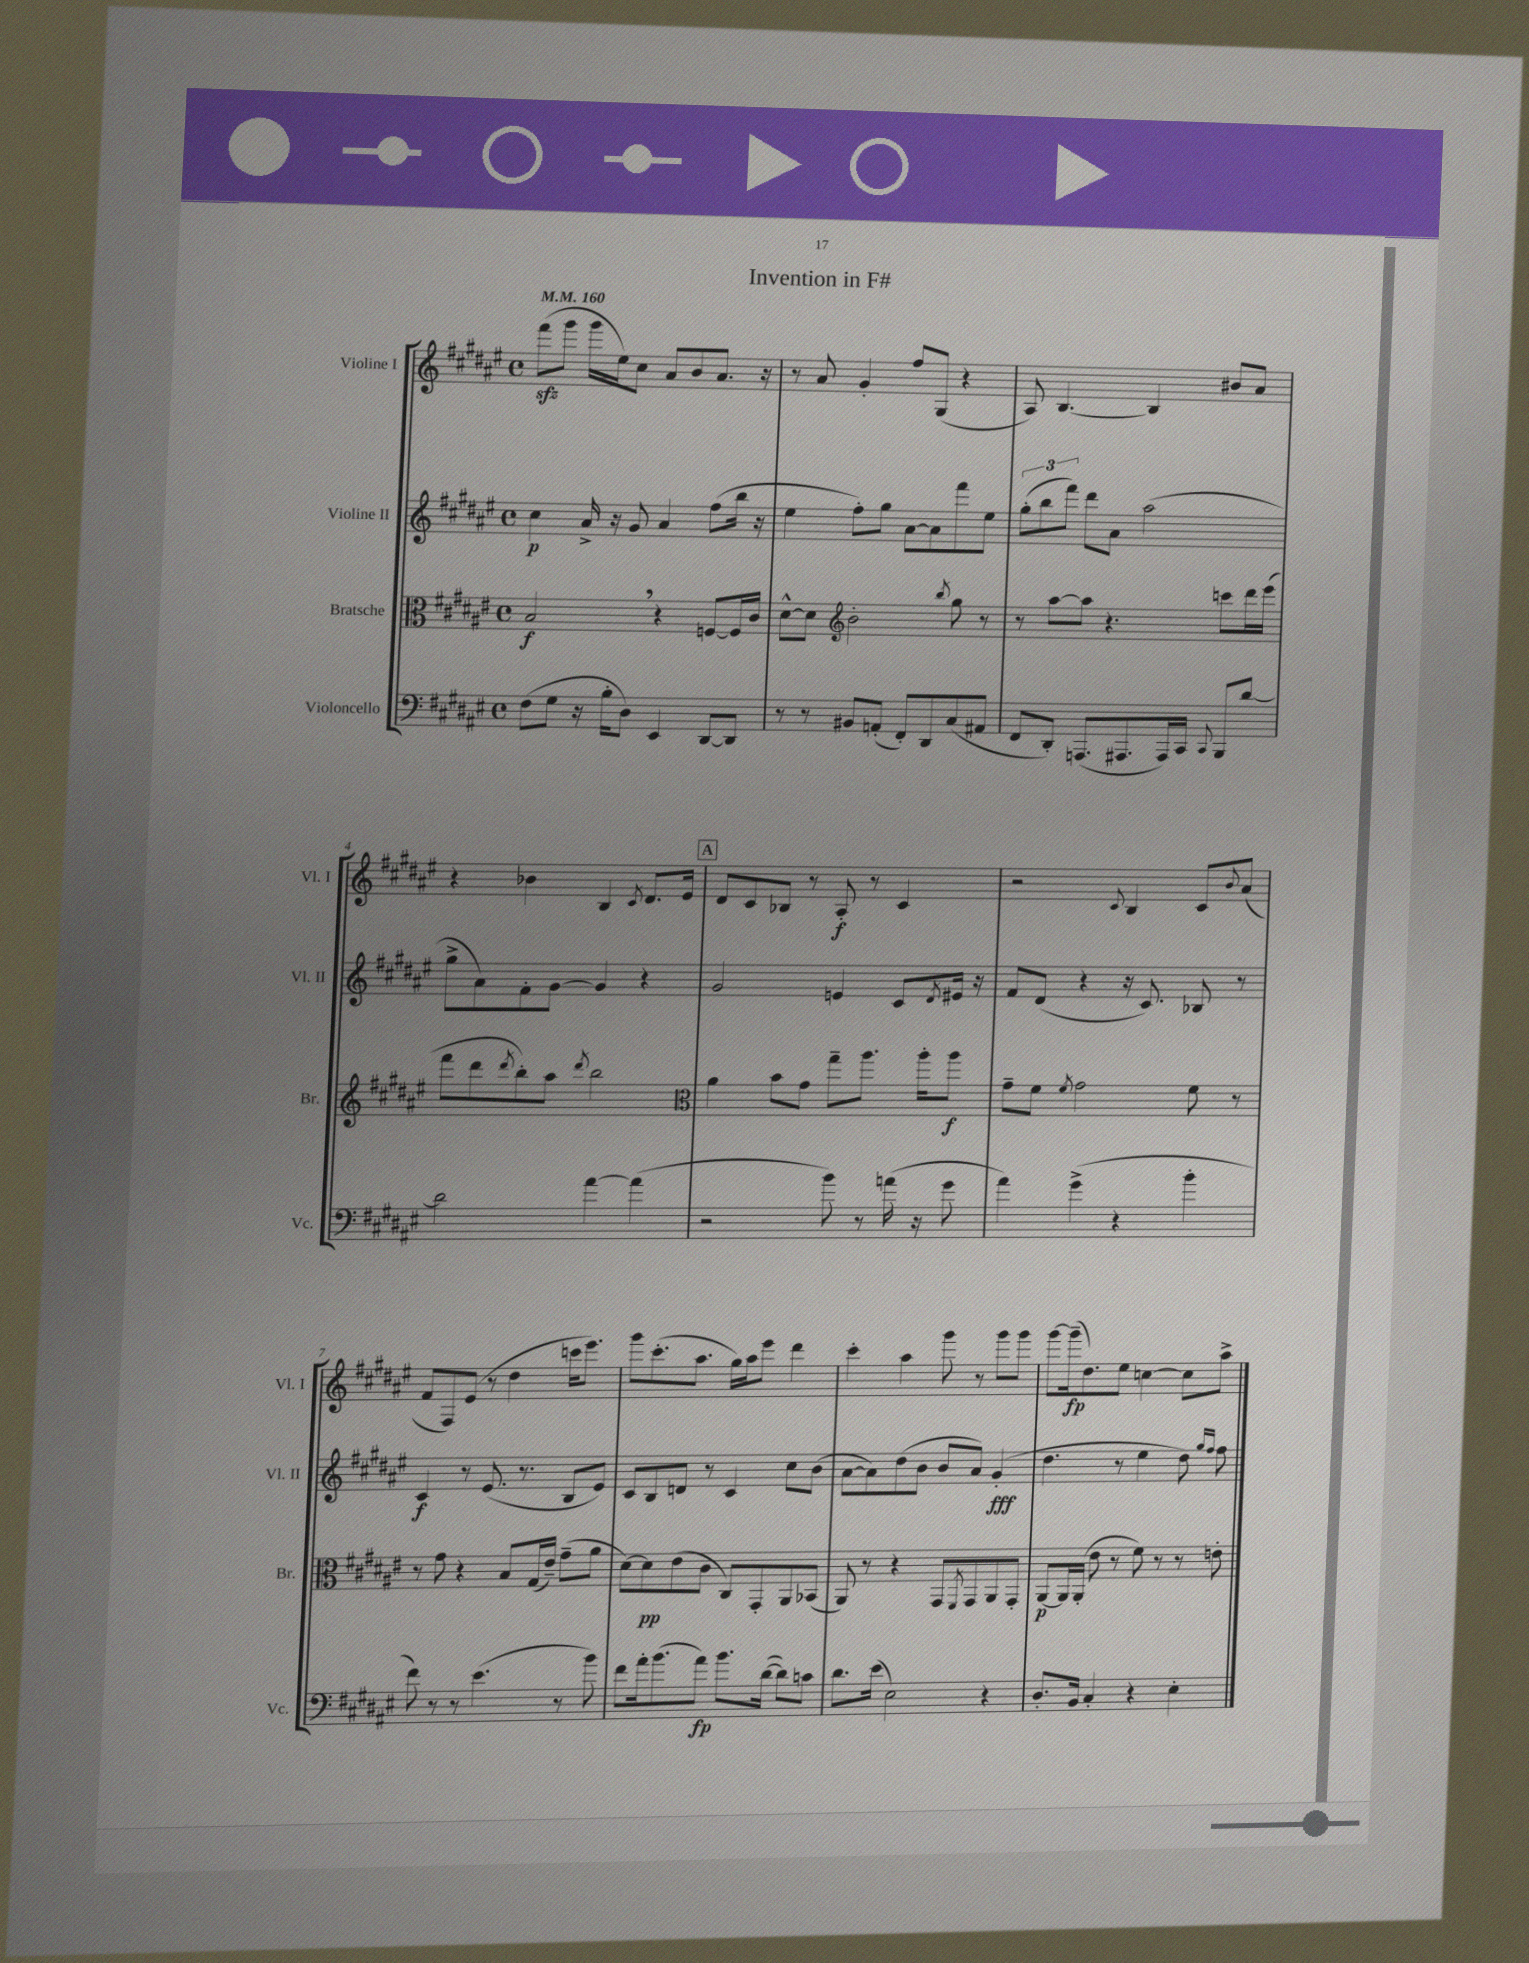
\header { title = "Invention in F#" }
<<
\new StaffGroup <<
\new Staff = "s0" \with { instrumentName = "Violine I" shortInstrumentName = "Vl. I" } {
    \clef treble \key fis \major \defaultTimeSignature \time 4/4 \tempo 4 = 160
    fis'''8\sfz( gis'''8 gis'''16 eis''16) cis''8 ais'8 b'8 ais'8. r16 |
    r8 ais'8 gis'4-. fis''8 gis8( r4 |
    ais8) b4.~ b4 bis'8 ais'8 |
    r4 bes'4 b4 \acciaccatura { cis'8 } dis'8. eis'16 |
    \mark \markup { \box "A" } dis'8 cis'8 bes8 r8 ais8-.\f r8 cis'4 |
    r2 \appoggiatura { cis'8 } b4 cis'8 \appoggiatura { b'8 } ais'8( |
    fis'8 fis8) eis'8( r8 dis''4 c'''16 eis'''8.) |
    gis'''8 cis'''8.-.( ais''8. gis''16) ais''16 eis'''8 dis'''4 |
    cis'''4-. ais''4 gis'''8 r8 gis'''8 gis'''8 |
    gis'''8~ gis'''16--\fp( dis''8.) eis''8 c''4~ c''8 ais''8-> \bar "|." |
}
\new Staff = "s1" \with { instrumentName = "Violine II" shortInstrumentName = "Vl. II" } {
    \clef treble \key fis \major \defaultTimeSignature \time 4/4
    cis''4\p ais'16-> r16 gis'8 ais'4 fis''8( b''16 r16 |
    eis''4 fis''8-.) gis''8 ais'8~ ais'8 fis'''8 eis''8 |
    \tuplet 3/2 { gis''8-.( b''8 fis'''8) } dis'''8 ais'8 ais''2( |
    gis''8-> ais'8) fis'8-. gis'8~ gis'4 r4 |
    \mark \markup { \box "A" } gis'2 e'4 cis'8 \acciaccatura { dis'8 } eis'16 r16 |
    fis'8 dis'8( r4 r16 cis'8.) bes8 r8 |
    cis'4\f r8 eis'8.( r8. b8 eis'8) |
    cis'8 b8 d'8 r8 cis'4 cis''8 b'8( |
    ais'8~ ais'8) dis''8( b'8 b'8 ais'8) gis'4-.\fff( |
    dis''4. r8 eis''4 dis''8) \grace { gis''16 fis''16 } fis''8 \bar "|." |
}
\new Staff = "s2" \with { instrumentName = "Bratsche" shortInstrumentName = "Br." } {
    \clef alto \key fis \major \defaultTimeSignature \time 4/4
    b2\f \breathe r4 f8~ f16 cis'16 |
    dis'8~-^ dis'8 \clef treble b'2-. \acciaccatura { b''8 } gis''8 r8 |
    r8 ais''8~ ais''8 r4. c'''8 dis'''16 eis'''16( |
    fis'''8 dis'''8 \acciaccatura { dis'''8 } b''8-.) ais''8 \acciaccatura { dis'''8 } b''2 |
    \mark \markup { \box "A" } \clef alto ais'4 b'8 gis'8 gis''8-- ais''8. ais''16-. ais''8\f |
    gis'8-- fis'8 \acciaccatura { fis'8 } gis'2 fis'8 r8 |
    r8 gis'8 r4 b8 gis16( eis'16--) gis'8--( ais'8 |
    dis'8~) dis'8\pp eis'8( cis'8 cis8) gis,8-. ais,8 bes,8( |
    ais,8) r8 r4 gis,8 \acciaccatura { fis,8 } gis,8 ais,8 gis,8-. |
    ais,8~\p ais,16 ais,16-.( eis'8 r8 fis'8) r8 r8 e'8-. \bar "|." |
}
\new Staff = "s3" \with { instrumentName = "Violoncello" shortInstrumentName = "Vc." } {
    \clef bass \key fis \major \defaultTimeSignature \time 4/4
    fis8( gis8 r16 b16-. dis8) eis,4 dis,8~ dis,8 |
    r8 r8 bis,8 a,8-.( fis,8-.) dis,8 cis8( ais,8 |
    fis,8 dis,8-.) a,,8.( ais,,8. ais,,16) cis,16 \appoggiatura { cis,8 } b,,8 dis'8~ |
    dis'2 ais'4~ ais'4( |
    \mark \markup { \box "A" } r2 b'8) r8 a'16( r16 gis'8 |
    ais'4) gis'4->( r4 b'4-. |
    fis'8) r8 r8 eis'4.( r8 b'8) |
    fis'8 ais'16-. b'8.( ais'8\fp) b'8. dis'16~( dis'8) c'8 |
    dis'8. eis'16( eis2) r4 |
    dis8.-. b,16 cis4-. r4 eis4-. \bar "|." |
}
>>
>>
